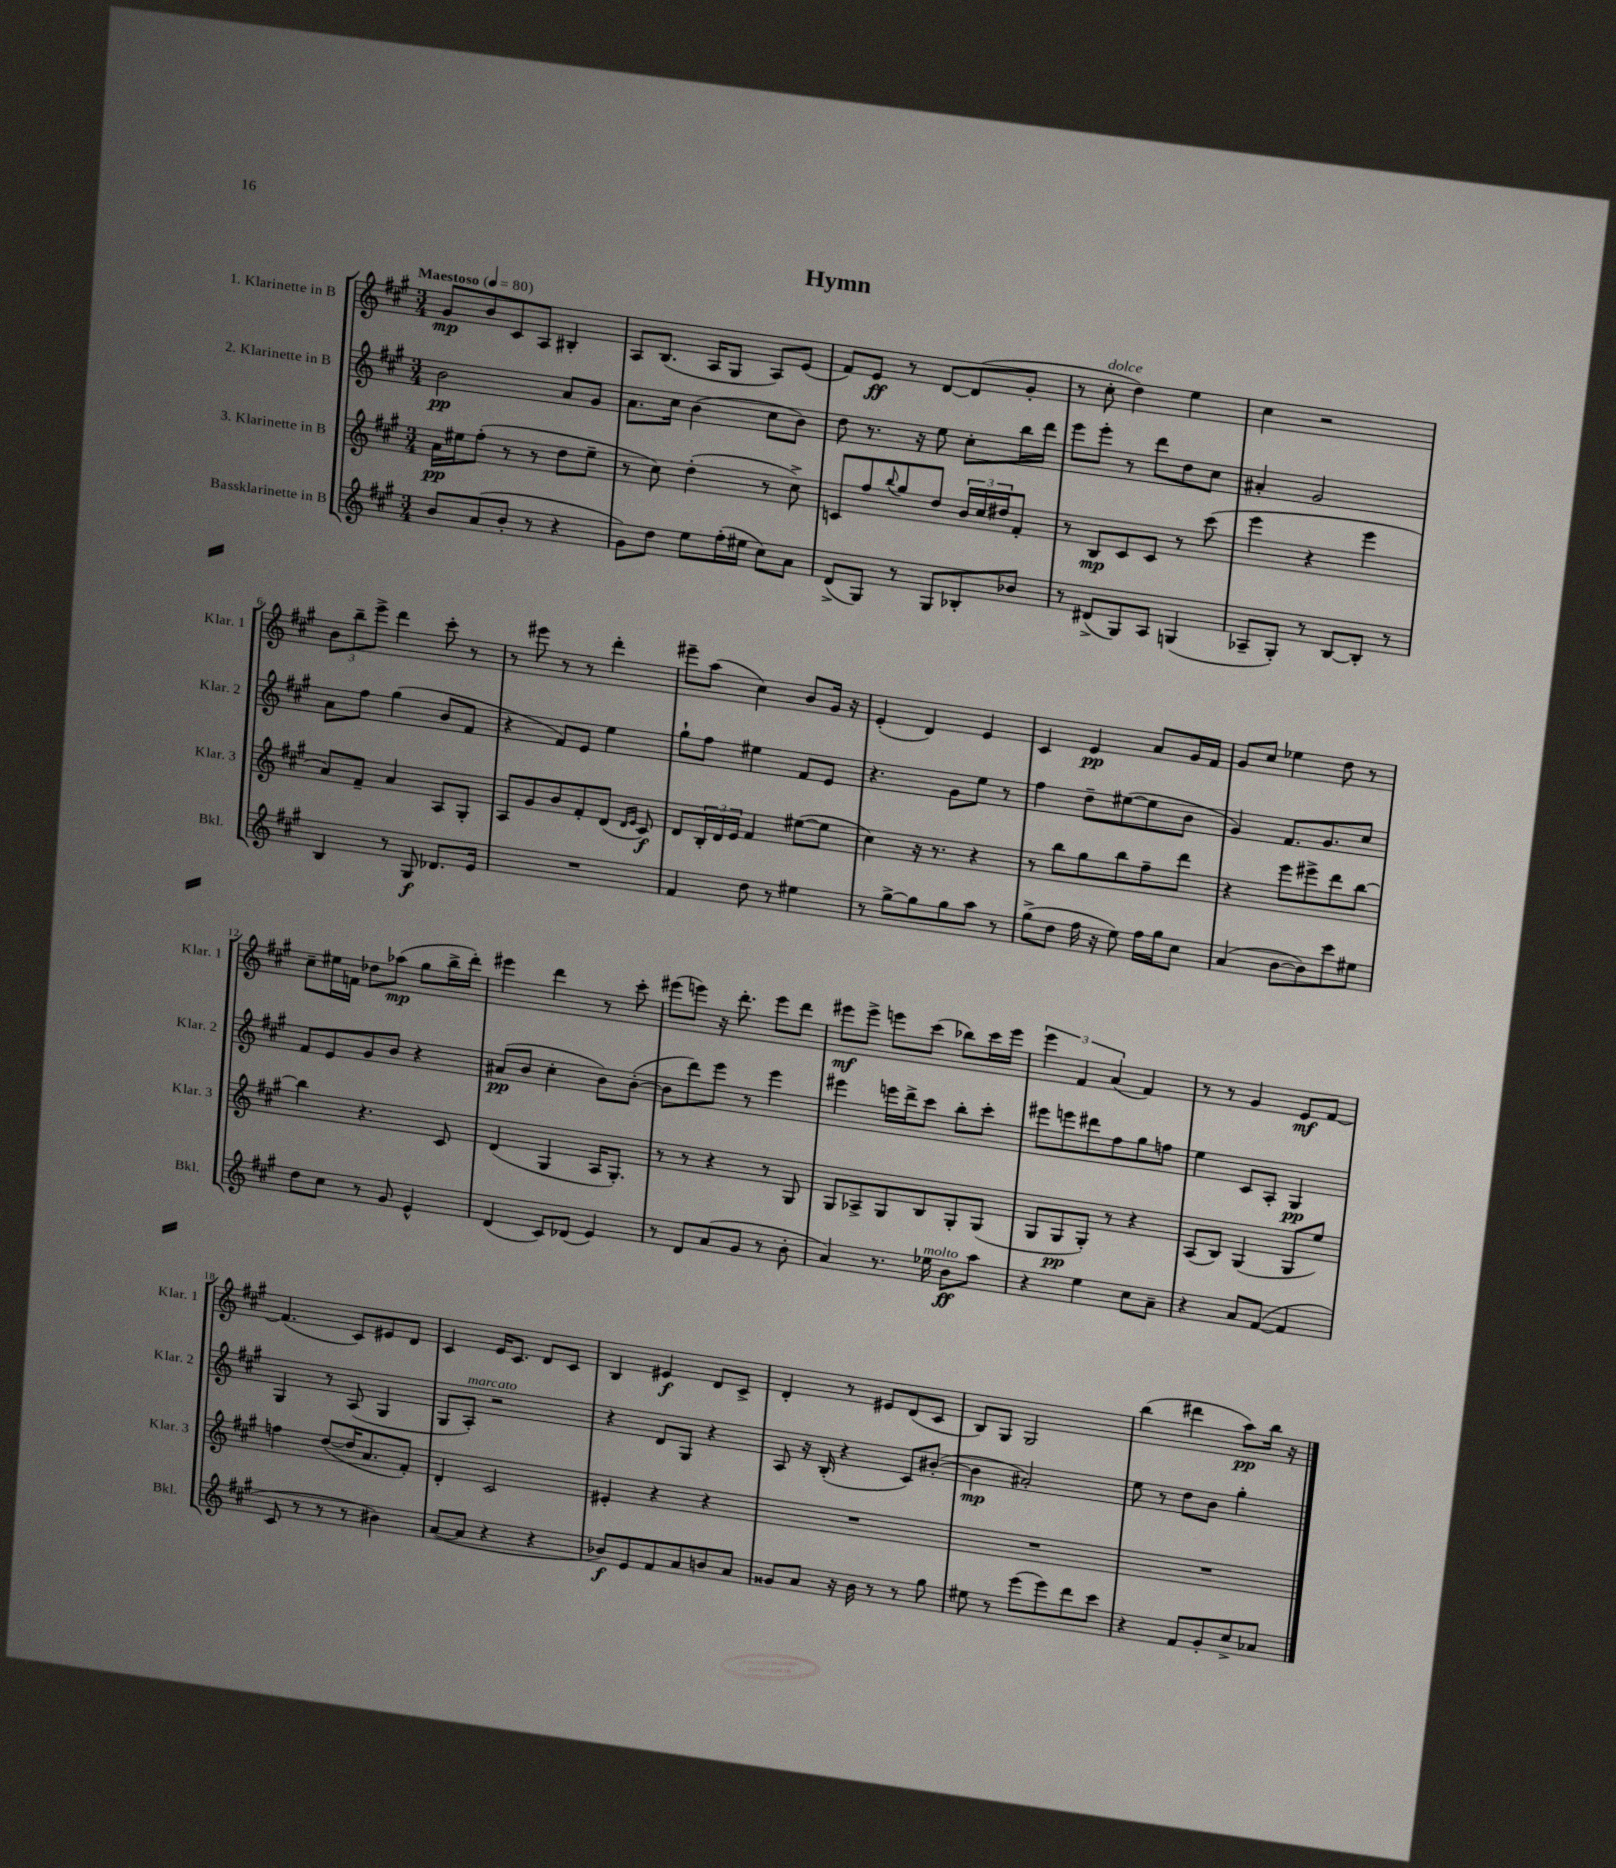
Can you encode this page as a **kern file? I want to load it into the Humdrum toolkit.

**kern	**kern	**kern	**kern
*staff4	*staff3	*staff2	*staff1
*clefG2	*clefG2	*clefG2	*clefG2
*k[f#c#g#]	*k[f#c#g#]	*k[f#c#g#]	*k[f#c#g#]
*M3/4	*M3/4	*M3/4	*M3/4
*MM80	*MM80	*MM80	*MM80
8b/L	16a\LL	2b\	8g#/L
.	16ee#\J	.	.
(8a/	(8ff#'\J	.	8b/
8b'/J	8r	.	8c#/
8r	8r	.	8A/J
4r	8dd\L	8a/L	4B#'/
.	8ee#~\J	8g#/J	.
=	=	=	=
8g#\L)	8r	8.a\L	8A/L
8dd\J	8cc#\)	.	(8.B/J
.	.	16cc#\Jk	.
8ee\L	(4dd'\	(4b\	.
.	.	.	16A/LK
(16ff#'\L	.	.	8G#/J
16ee#\JJ	.	.	.
8cc#\L)	8r	8cc#\L	8A/L)
8a\J	8cc#^\)	8b\J)	(8e/J
=	=	=	=
(8d^/L	8c/L	8dd\	8f#/L)
8G#/J)	8ff#/	8.r	8e/J
.	8qqbb/	.	.
8r	8gg#/	.	8r
.	.	16r	.
8G#/L	8dd/J	8ee\	[8d/L
8B-'/	24b/LL	8cc#'\L	(8d/]
.	24cc#/	.	.
.	24dd#/J	.	.
8b-/J	8f#'/J	16bb\L	8g#'/J
.	.	16ddd\JJ	.
=	=	=	=
8r	8r	8eee\L	8r
(8d#^/L	8B/L	8eee'\J	8cc#'\
8G#/)	8c#/	8r	4dd\)
8A/J	8c#/J	8ddd\L	.
(4G/	8r	8dd\	4ee\
.	(8ccc#\	8cc#\J	.
=	=	=	=
8A-~/L	4eee\	4a#'/	4cc#\
8G#'/J)	.	.	.
8r	4r	2g#/	2r
[8B/L	.	.	.
8B'/]J	4eee\	.	.
8r	.	.	.
=	=	=	=
4B/	8a/L)	8a\L	12b\L
.	.	.	12bb~\
.	8f#~/J	8ff#\J	.
.	.	.	12eee^\J
8r	4a/	(4gg#\	4ddd\
8G#/	.	.	.
8.d-/L	8A/L	8b/L	8ccc#'\
.	8G#'/J	8f#/J	8r
16e/Jk	.	.	.
=	=	=	=
2.r	8A/L	4r	8r
.	8g#/	.	8eee#\
.	8b/	8f#/L)	8r
.	8f#'/	8e/J	8r
.	(8d/J	4ee\	4ddd'\
.	16qqd/LL	.	.
.	16qqe/JJ	.	.
.	8c#/)	.	.
=	=	=	=
4f#/	8d/L	8gg#`\L	8eee#~\L
.	24B'/L	8ff#\J	(8aa\J
.	24d/	.	.
.	24e/JJ	.	.
8dd\	4f#/	4ee#\	4cc#\)
8r	.	.	.
4ee#\	([8ee#\L	8f#/L	8b/L
.	8ee#\]J	8e/J	16g#/Jk
.	.	.	16r
=	=	=	=
8r	4cc#\)	4.r	(4e'/
[8gg#^\L	.	.	.
8gg#\]	16r	.	4d/)
.	8.r	.	.
8gg#\	.	8g#\L	.
8aa\J	4r	8ee\J	4e/
8r	.	8r	.
=	=	=	=
(8gg#^\L	8r	4ff#\	4c#/
8dd\J	8bb\L	.	.
16ff#\	8gg#\	8dd~\L	4e/
16r	.	.	.
8ee\)	8bb\	([8ee#\	.
16ff#\LL	8ff#~\	8ee#\]	8a/L
16gg#\J	.	.	.
8cc#\J	8ddd\J	8b\J	16g#/L
.	.	.	16f#/JJ
=	=	=	=
(4a/	4r	4g#/)	8g#/L
.	.	.	8cc#/J
[8b\L	8eee\L	8.f#/L	4ee-\
8b\])	8eee#^\	.	.
.	.	8.g#/	.
8ccc#\	8ddd\	.	8dd\
8ee#\J	[8bb\J	8cc#/J	8r
=	=	=	=
8dd\L	4bb\]	8f#/L	8cc#~\L
8cc#\J	.	8e/	16ee#\L
.	.	.	16f\JJ
8r	4.r	8g#/	8dd-\L
8g#/	.	8b/J	(8aa-\J
4e^^/	.	4r	8gg#\L
.	8c#/	.	16bb^\L
.	.	.	16ddd'\JJ)
=	=	=	=
(4d/	(4d/	(8a#/L	4eee#\
.	.	8b/J	.
8c#/L)	4G#/	4cc#'\	4ddd\
(8d-/J	.	.	.
4e/)	16A/LK	8b\L)	8r
.	8.G#'/J)	.	.
.	.	([8b'\J	8ccc#'\
=	=	=	=
8r	8r	8b\]L	(8eee#\L
8d/L	8r	8ddd\)	8eee\J)
(8a/	4r	8eee\J	16r
.	.	.	8.ddd'\
8g#/J	.	8r	.
8r	8r	4eee\	8eee\L
8b'\	8G#/	.	8ddd\J
=	=	=	=
4a/)	8G#/L	4eee#\	8eee#\L
.	8A-^/	.	8eee#^\J
8.r	8G#/	16eee\LL	8eee\L
.	.	16ddd^\J	.
.	8B/	8ccc#\J	(8ccc#\J
16ee-\	.	.	.
8b\L	8G#'/	8bb'\L	8bb-\L)
8aa\J	(8G#/J	8ccc#'\J	16ccc#\L
.	.	.	16eee\JJ
=	=	=	=
4r	8G#/L	8eee#\L	6eee\
.	8G#/	8eee\	.
.	.	.	6f#/
4ee\	8G#'/J)	8ddd#\	.
.	.	.	(6a/
.	8r	8ff#\	.
8cc#\L	4r	8gg#\	4f#/)
8a~\J	.	8ff\J	.
=	=	=	=
4r	(8A/L	4ee\	8r
.	8B/J)	.	8r
8a/L	(4G#/	8c#/L	4g#/
([8f#/J	.	8A'/J	.
4f#/]	8G#/L	4G#/	8e/L
.	8ee/J)	.	[8f#/J
=	=	=	=
8c#/	4ff\	4G#/	(4.f#/]
8r	.	.	.
8r	([8dd/L	8r	.
8r	16dd/]K	(8A/	8c#/L)
.	8.a/	.	.
4b#\)	.	4G#/	8e#/
.	8f#'/J)	.	8d/J
=	=	=	=
([8a/L	4d'/	8G#/L	4c#/
8a/]J	.	8A'/J)	.
4r	2c#/	2r	16e/LK
.	.	.	8.c#/J
4r	.	.	8d/L
.	.	.	8c#/J
=	=	=	=
8b-/L)	4e#'/	4r	4B/
8e/	.	.	.
8f#/	4r	8d/L	4e#/
8a/	.	8G#/J	.
8b/	4r	4r	8d/L
8a/J	.	.	8c#^/J
=	=	=	=
8g##/L	2.r	8A/	4d'/
8a/J	.	16r	.
.	.	(16B'/	.
16r	.	4r	8r
16b\	.	.	.
8r	.	.	8e#/L
8r	.	8c#/L)	(8d/
8gg#\	.	([8b#'/J	8c#/J
=	=	=	=
8ee#\	2.r	4b#\]	8B/L)
8r	.	.	8G#/J
(8eee\L	.	2a#'/)	2G#/
8eee\)	.	.	.
8ddd\	.	.	.
8ccc#\J	.	.	.
=	=	=	=
4r	2.r	8ee\	(4bb\
.	.	8r	.
8f#/L	.	8dd\L	4ddd#\
8g#'/	.	8b\J	.
8cc#^/	.	4gg#'\	8aa\L)
8a-/J	.	.	16bb\Jk
.	.	.	16r
==	==	==	==
*-	*-	*-	*-
